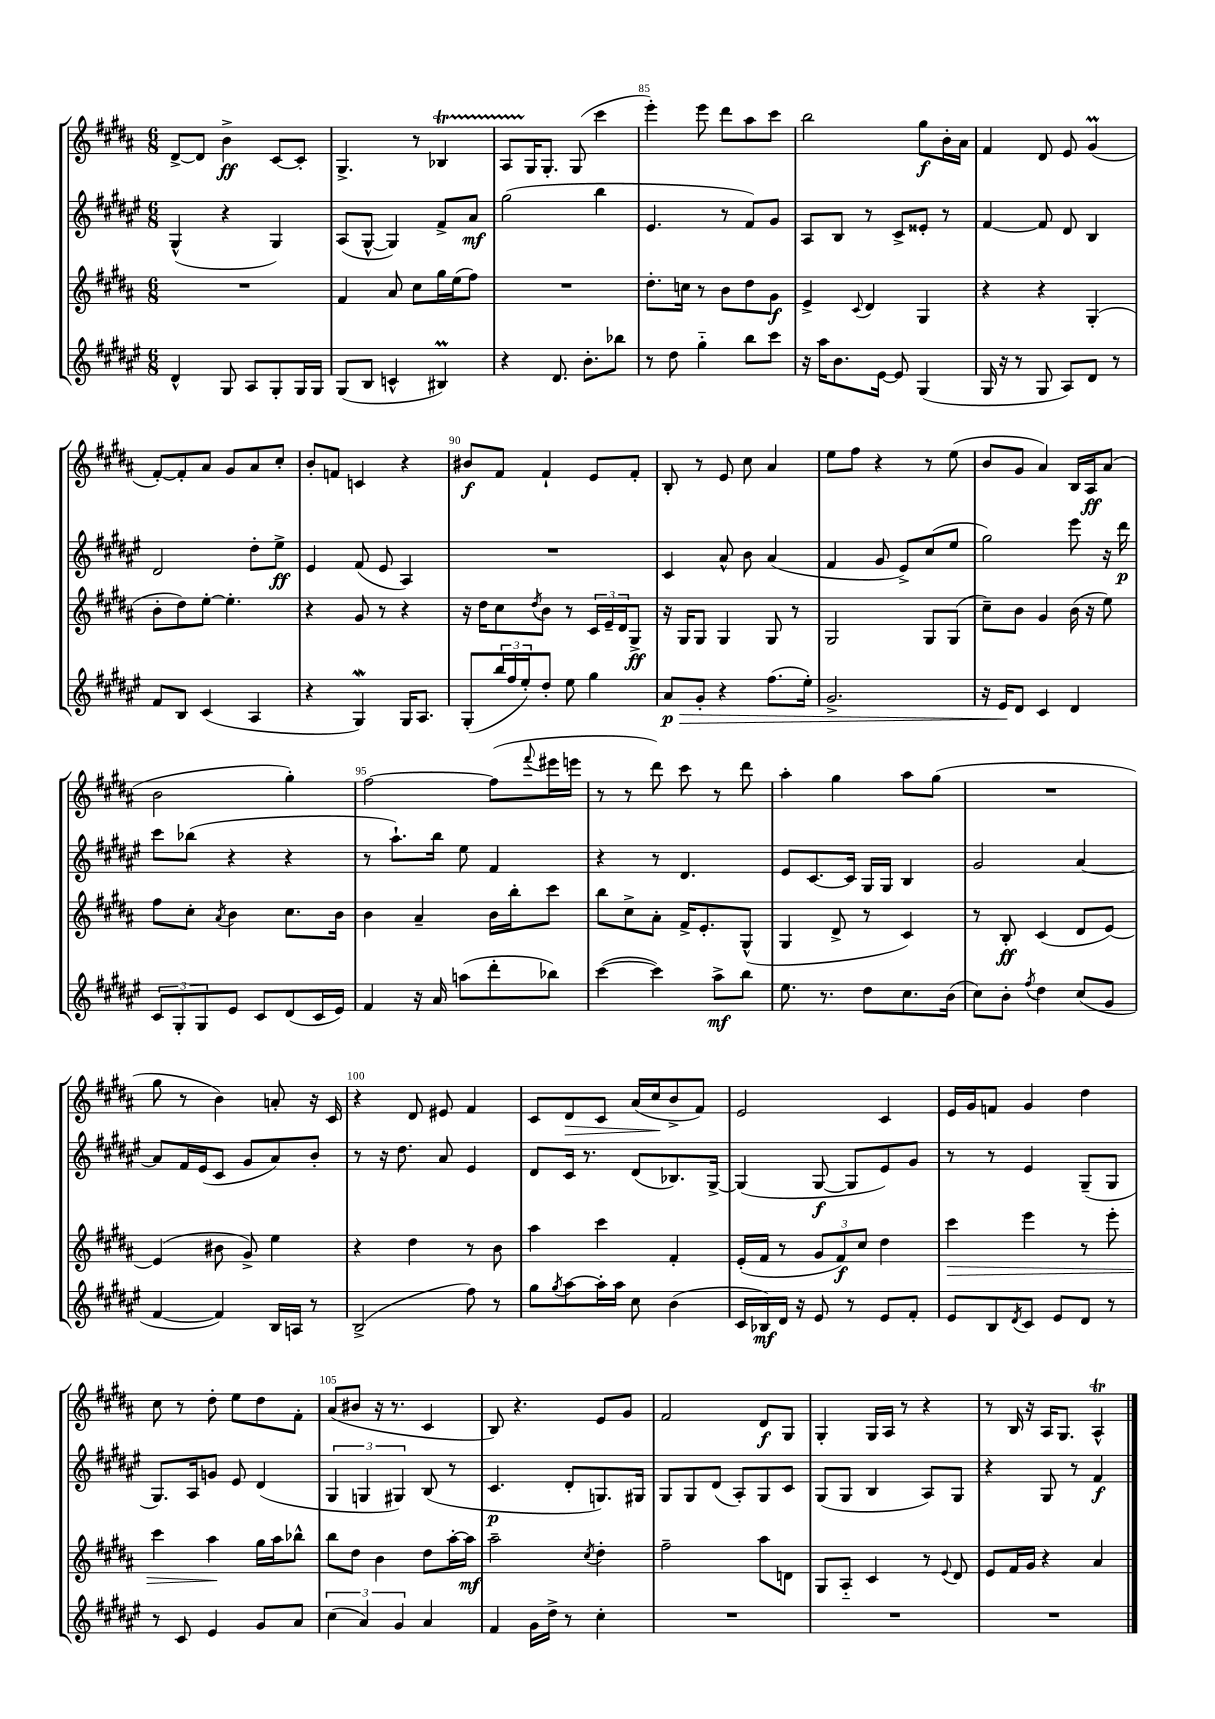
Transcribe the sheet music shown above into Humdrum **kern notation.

**kern	**kern	**kern	**kern
*staff4	*staff3	*staff2	*staff1
*clefG2	*clefG2	*clefG2	*clefG2
*k[f#c#g#d#a#e#]	*k[f#c#g#d#a#]	*k[f#c#g#d#a#e#]	*k[f#c#g#d#a#]
*M6/8	*M6/8	*M6/8	*M6/8
4d#^^	2.r	(4G#^^	[8d#^
.	.	.	8d#]
8G#	.	4r	4b^
8A#	.	.	.
8G#'	.	4G#)	[8c#
16G#	.	.	8c#']
16G#	.	.	.
=	=	=	=
(8G#	4f#	(8A#	4.G#^
8B	.	[8G#^^	.
4c^^	8a#	4G#])	.
.	8cc#	.	8r
4B#)	16gg#	8f#^	4B-
.	(16ee	.	.
.	8ff#)	8a#	.
=	=	=	=
4r	2.r	(2gg#	8A#
.	.	.	16G#
.	.	.	8.G#'
8.d#	.	.	.
.	.	.	(8G#
8.b'	.	.	.
.	.	4bb	4ccc#
8bb-	.	.	.
=	=	=	=
8r	8.dd#'	4.e#	4eee')
8dd#	.	.	.
.	16cc	.	.
4gg#'~	8r	.	8eee
.	8b	8r	8ddd#
8bb	8dd#	8f#)	8aa#
8ccc#	8g#	8g#	8ccc#
=	=	=	=
16r	4e^	8A#	2bb
16aa#	.	.	.
8.b	.	8B	.
.	8qqc#	.	.
.	4d#	8r	.
[16e#	.	.	.
8e#]	.	8c#^	.
(4G#	4G#	8e##'	8gg#
.	.	8r	16b'
.	.	.	16a#
=	=	=	=
16G#	4r	[4f#	4f#
16r	.	.	.
8r	.	.	.
8G#	4r	8f#]	8d#
8A#)	.	8d#	8e
8d#	(4G#'	4B	(4g#
8r	.	.	.
=	=	=	=
8f#	8b'	2d#	[8f#')
8B	8dd#)	.	8f#']
(4c#	[8ee'	.	8a#
.	4.ee']	.	8g#
4A#	.	8dd#'	8a#
.	.	8ee#^	8cc#'
=	=	=	=
4r	4r	4e#	8b'
.	.	.	8f
4G#)	8g#	(8f#	4c
.	8r	8e#	.
16G#	4r	4A#)	4r
8.A#	.	.	.
=	=	=	=
(8G#'	16r	2.r	8b#
.	16dd#	.	.
24bb	8cc#	.	8f#
24ff#	.	.	.
24ee#')	.	.	.
.	8qdd#	.	.
8dd#'	8b	.	4f#`
8ee#	8r	.	.
4gg#	24c#	.	8e
.	24e~	.	.
.	24d#	.	.
.	8G#^	.	8f#'
=	=	=	=
8a#	16r	4c#	8B'
.	16G#	.	.
8g#'	8G#	.	8r
4r	4G#	8a#^^	8e
.	.	8b	8cc#
(8.ff#	8G#	(4a#	4a#
.	8r	.	.
16ee#')	.	.	.
=	=	=	=
2.g#^	2G#	4f#	8ee
.	.	.	8ff#
.	.	8g#	4r
.	.	8e#^)	.
.	8G#	(8cc#	8r
.	(8G#	8ee#	(8ee
=	=	=	=
16r	8cc#~)	2gg#)	8b
16e#	.	.	.
8d#	8b	.	8g#
4c#	4g#	.	4a#)
4d#	(16b	8eee#	16B
.	16r	.	16A#
.	8ee)	16r	(8a#
.	.	16ddd#	.
=	=	=	=
12c#	8ff#	8ccc#	2b
12G#'	.	.	.
.	8cc#'	(8bb-	.
12G#	.	.	.
.	8qa#	.	.
8e#	4b	4r	.
8c#	.	.	.
(8d#	8.cc#	4r	4gg#')
16c#	.	.	.
16e#)	16b	.	.
=	=	=	=
4f#	4b	8r	[2ff#
.	.	8.aa#`)	.
16r	4a#~	.	.
16a#	.	16bb	.
(8aa	.	8ee#	.
8ddd#'	16b	4f#	(8ff#]
.	16bb'	.	.
.	.	.	8qqfff#
8bb-)	8ccc#	.	16eee#
.	.	.	16eee
=	=	=	=
([4ccc#	8bb	4r	8r
.	8cc#^	.	8r
4ccc#])	8a#'	8r	8ddd#)
.	16f#^	4.d#	8ccc#
.	8.e'	.	.
8aa#^	.	.	8r
8bb	(8G#^^	.	8ddd#
=	=	=	=
8.ee#	4G#	8e#	4aa#'
.	.	[8.c#	.
8.r	.	.	.
.	8d#^	.	4gg#
.	.	16c#]	.
8dd#	8r	16G#	.
.	.	16G#	.
8.cc#	4c#)	4B	8aa#
.	.	.	(8gg#
(16b	.	.	.
=	=	=	=
8cc#)	8r	2g#	2.r
8b'	8B'	.	.
8qff#	.	.	.
4dd#	(4c#	.	.
(8cc#	8d#	[4a#	.
8g#	[8e)	.	.
=	=	=	=
[4f#	(4e]	8a#]	8gg#
.	.	16f#	8r
.	.	(16e#	.
4f#])	8b#	8c#	4b)
.	8g#^)	8g#	.
16B	4ee	8a#)	8a'
16A	.	.	.
8r	.	8b'	16r
.	.	.	16c#
=	=	=	=
(2B^	4r	8r	4r
.	.	16r	.
.	.	8.dd#	.
.	4dd#	.	8d#
.	.	8a#	8e#
8ff#)	8r	4e#	4f#
8r	8b	.	.
=	=	=	=
8gg#	4aa#	8d#	8c#
8qgg#	.	.	.
[8aa#	.	16c#	8d#
.	.	8.r	.
16aa#']	4ccc#	.	8c#
16aa#	.	.	.
8cc#	.	(8d#	(16a#
.	.	.	16cc#
(4b	4f#'	8.B-)	8b^
.	.	.	8f#)
.	.	[16G#^	.
=	=	=	=
16c#	(16e'	(4G#]	2e
16B-)	16f#	.	.
16d#	8r	.	.
16r	.	.	.
8e#	12g#	[8G#	.
.	12f#)	.	.
8r	.	8G#]	.
.	12cc#	.	.
8e#	4dd#	8e#)	4c#
8f#'	.	8g#	.
=	=	=	=
8e#	4ccc#	8r	16e
.	.	.	16g#
8B	.	8r	8f
8qd#	.	.	.
8c#	4eee	4e#	4g#
8e#	.	.	.
8d#	8r	(8G#~	4dd#
8r	8eee'	8G#	.
=	=	=	=
8r	4ccc#	8.G#)	8cc#
8c#	.	.	8r
.	.	16A#	.
4e#	4aa#	8g	8dd#'
.	.	8e#	8ee
8g#	16gg#	(4d#	8dd#
.	16aa#	.	.
8a#	8bb-^^	.	8f#'
=	=	=	=
(6cc#	8bb	6G#	(8a#
.	8dd#	.	8b#
6a#)	.	6G	.
.	4b	.	16r
.	.	.	8.r
6g#	.	6G#)	.
4a#	8dd#	(8B	4c#
.	[16aa#'	8r	.
.	16aa#]	.	.
=	=	=	=
4f#	2aa#~	4.c#	8B)
.	.	.	4.r
16g#	.	.	.
16dd#^	.	.	.
8r	.	8d#'	.
.	8qcc#	.	.
4cc#'	4dd#'	8.G)	8e
.	.	.	8g#
.	.	16G#	.
=	=	=	=
2.r	2ff#~	8G#	2f#
.	.	8G#	.
.	.	(8d#	.
.	.	8A#')	.
.	8aa#	8G#	8d#
.	8d	8c#	8G#
=	=	=	=
2.r	8G#	(8G#	4G#'
.	8A#'~	8G#	.
.	4c#	4B	16G#
.	.	.	16A#
.	.	.	8r
.	8r	8A#)	4r
.	8qqe	.	.
.	8d#	8G#	.
=	=	=	=
2.r	8e	4r	8r
.	16f#	.	16B
.	16g#	.	16r
.	4r	8G#	16A#
.	.	.	8.G#
.	.	8r	.
.	4a#	4f#	4A#^^
==	==	==	==
*-	*-	*-	*-
